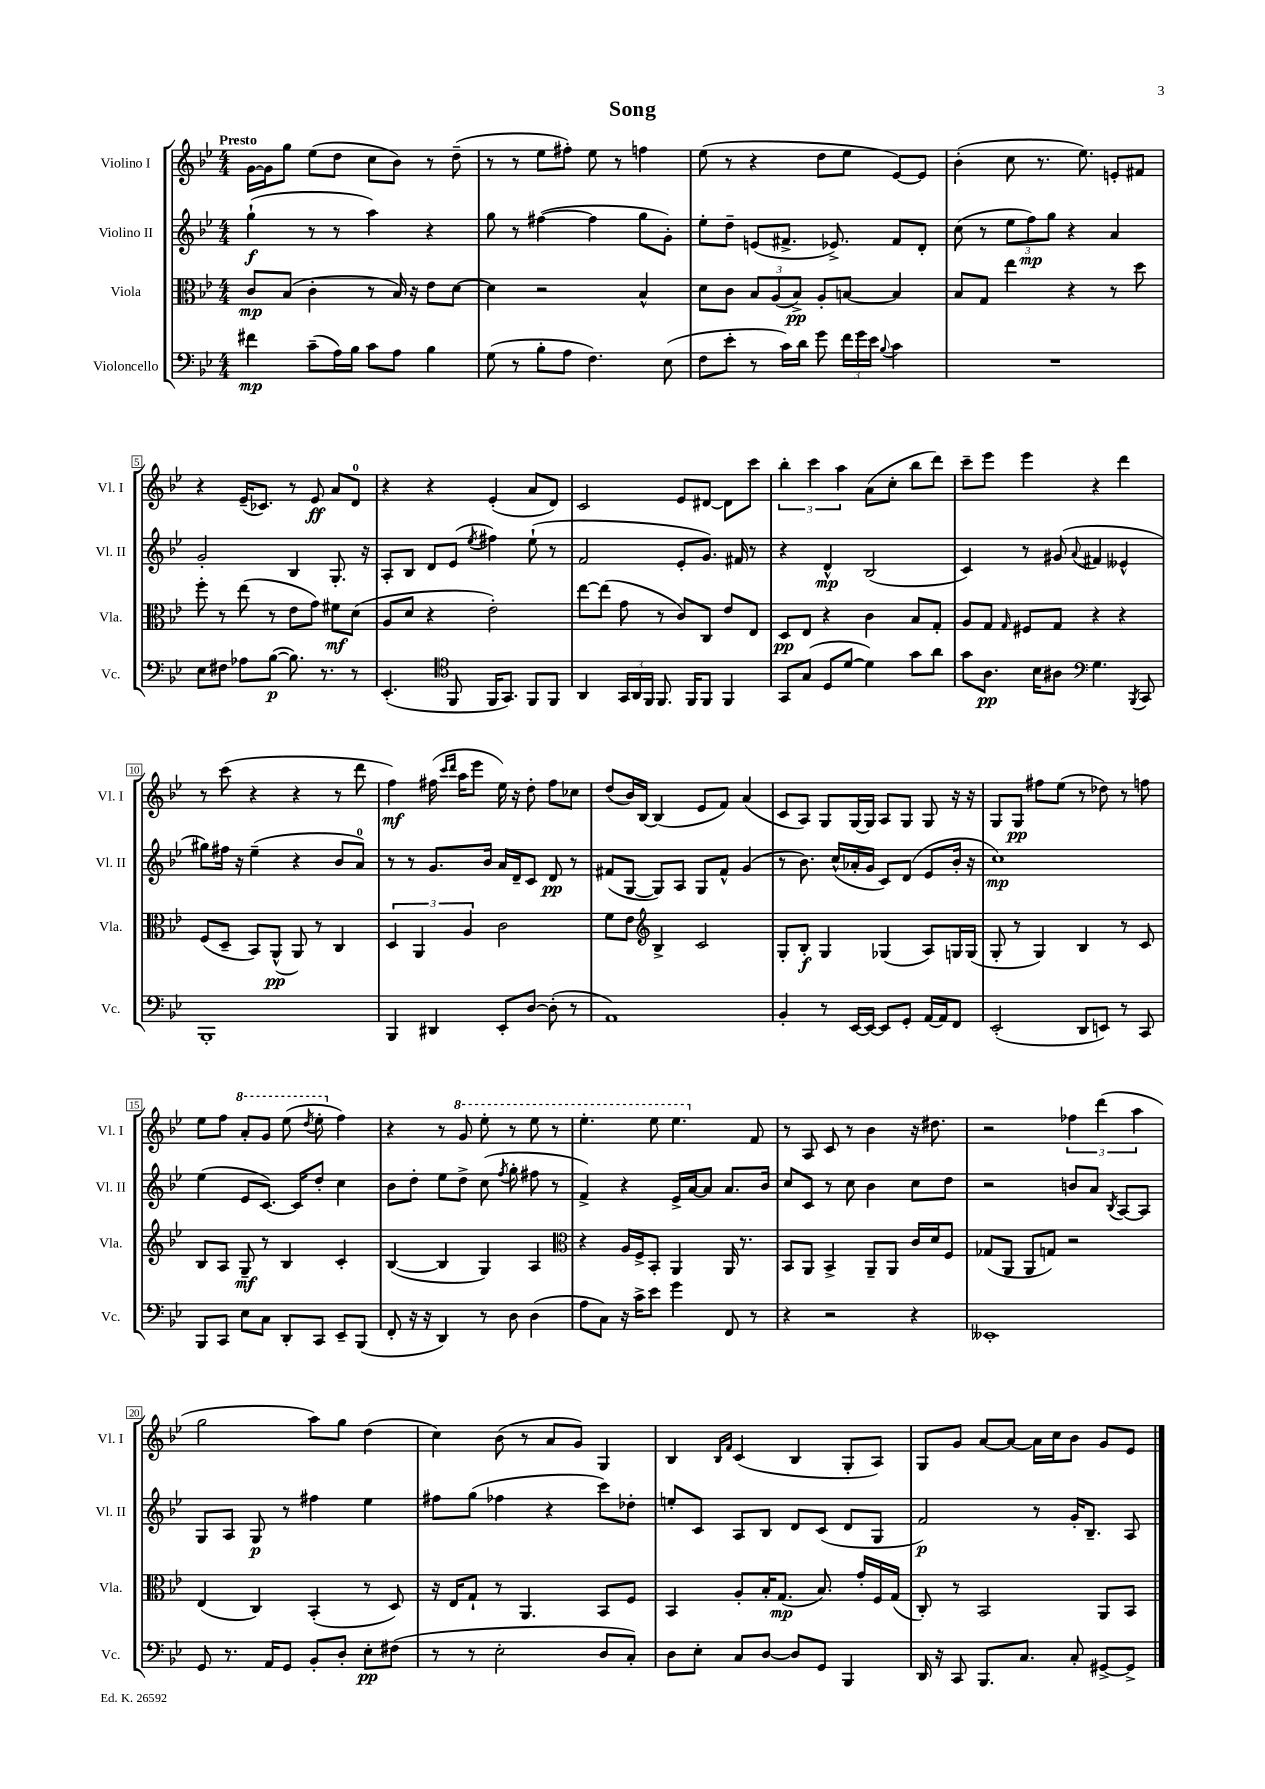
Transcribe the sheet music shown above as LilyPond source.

\header { title = "Song" }
<<
\new StaffGroup <<
\new Staff = "s0" \with { instrumentName = "Violino I" shortInstrumentName = "Vl. I" } {
    \clef treble \key bes \major \numericTimeSignature \time 4/4 \tempo "Presto"
    \autoBeamOff g'16[~ g'16 g''8] ees''8[( d''8] c''8[ bes'8]) r8 d''8--( |
    r8 r8 ees''8[ fis''8]-.) ees''8 r8 f''4 |
    ees''8( r8 r4 d''8[ ees''8] ees'8[~) ees'8] |
    bes'4-.( c''8 r8. ees''8.) e'8[-. fis'8] |
    r4 ees'16[--( ces'8.]) r8 ees'8\ff a'8[ d'8]-0 |
    r4 r4 ees'4-.( a'8[ d'8]) |
    c'2 ees'8[ dis'8]~ dis'8[ c'''8] |
    \tuplet 3/2 { bes''4-. c'''4 a''4 } a'8[( c''8]-. bes''8[ d'''8]) |
    c'''8[-- ees'''8] ees'''4 r4 d'''4 |
    r8 c'''8( r4 r4 r8 d'''8 |
    f''4\mf) fis''16( \grace { c'''16[ d'''16] } a''16[ ees'''8] ees''16) r16 d''8-. fis''8[ ces''8] |
    d''8[( bes'16) bes16]~ bes4( ees'8[ f'8]) a'4( |
    c'8[ a8]) g8[ g16~ g16] a8[ g8] g8 r16 r16 |
    g8[ g8]\pp fis''8[ ees''8]( r8 des''8) r8 f''8 |
    ees''8[ f''8] \ottava #1 a''8[-. g''8] ees'''8( \acciaccatura { d'''8 } ees'''8-. \ottava #0 f''4) |
    r4 r8 \ottava #1 g''8 ees'''8-. r8 ees'''8 r8 |
    ees'''4.-. ees'''8 ees'''4. \ottava #0 f'8 |
    r8 a8 c'8 r8 bes'4 r16 dis''8. |
    r2 \tuplet 3/2 { fes''4 d'''4( a''4 } |
    g''2 a''8[) g''8] d''4( |
    c''4) bes'8( r8 a'8[ g'8]) g4 |
    bes4 \grace { bes16[ f'16] } c'4( bes4 g8[-. a8]) |
    g8[ g'8] a'8[~ a'8]~ a'16[ c''16 bes'8] g'8[ ees'8] \bar "|." |
}
\new Staff = "s1" \with { instrumentName = "Violino II" shortInstrumentName = "Vl. II" } {
    \clef treble \key bes \major \numericTimeSignature \time 4/4
    \autoBeamOff g''4-!\f( r8 r8 a''4) r4 |
    g''8 r8 fis''4~( fis''4 g''8[ g'8]-.) |
    ees''8[-. d''8]-- e'8[( fis'8.]-> ees'8.->) fis'8[ d'8]-. |
    c''8( r8 \tuplet 3/2 { ees''8[ f''8\mp) g''8] } r4 a'4 |
    g'2-. bes4 g8.-. r16 |
    a8[-. bes8] d'8[ ees'8]( \acciaccatura { ees''8 } fis''4) ees''8-!( r8 |
    f'2 ees'8[-. g'8.]) fis'16 r8 |
    r4 d'4-^\mp bes2( |
    c'4) r8 gis'8( \appoggiatura { a'8 } fis'4 eeses'4-^ |
    gis''8[) fis''16] r16 ees''4--( r4 bes'8[ a'8]-0) |
    r8 r8 g'8.[ bes'16] a'16[ d'16-- c'8] d'8\pp r8 |
    fis'8[( g8]~ g8[) a8] g8[ fis'8]-^ g'4( |
    r8 bes'8.) c''16[-^( aes'16-. g'16] c'8[) d'8]( ees'8[ bes'16]-. r16 |
    c''1\mp) |
    ees''4( ees'8[ c'8.]~) c'16[ d''8]-. c''4 |
    bes'8[ d''8]-. ees''8[ d''8]-> c''8( \acciaccatura { f''8 } g''8-. fis''8 r8 |
    f'4->) r4 ees'16[-> a'16~ a'8] a'8.[ bes'16] |
    c''8[ c'8] r8 c''8 bes'4 c''8[ d''8] |
    r2 b'8[ a'8] \acciaccatura { bes8 } a8[~ a8] |
    g8[ a8] g8\p r8 fis''4 ees''4 |
    fis''8[ g''8]( fes''4 r4 c'''8[) des''8]-. |
    e''8[-. c'8] a8[ bes8] d'8[ c'8]( d'8[ g8] |
    f'2\p) r8 g'16[-. bes8.]-- a8 \bar "|." |
}
\new Staff = "s2" \with { instrumentName = "Viola" shortInstrumentName = "Vla." } {
    \clef alto \key bes \major \numericTimeSignature \time 4/4
    \autoBeamOff c'8[\mp bes8]( c'4-. r8 bes16) r16 ees'8[ d'8]~ |
    d'4 r2 bes4-^ |
    d'8[ c'8] \tuplet 3/2 { bes8[ a8( bes8]->\pp) } a8[-. b8]~ b4 |
    bes8[ g8] ees''4 r4 r8 d''8 |
    f''8-. r8 ees''8( r8 ees'8[ g'8]) fis'8[\mf d'8]( |
    a8[ d'8] r4 ees'2-.) |
    ees''8[~ ees''8]( g'8 r8 c'8[) c8] ees'8[ ees8] |
    d8[\pp ees8] r4 c'4 bes8[ g8]-. |
    a8[ g8] \grace { g16 } fis8[ g8] r4 r4 |
    f8[( d8]-- bes,8[) a,8]-^\pp( a,8) r8 c4 |
    \tuplet 3/2 { d4 a,4 a4 } c'2 |
    f'8[ ees'8] \clef treble bes4-> c'2 |
    g8[-. bes8]-.\f g4 ges4( a8[) g16 g16]( |
    g8-. r8 g4) bes4 r8 c'8 |
    bes8[ a8] g8--\mf r8 bes4 c'4-. |
    bes4~( bes4 g4) a4 |
    \clef alto r4 a16[ f16-> bes,8]-. a,4 a,16 r8. |
    bes,8[ a,8] bes,4-> a,8[-- a,8] c'16[ d'16 f8] |
    ges8[( a,8] a,8[ g8]) r2 |
    ees4( c4) bes,4-.( r8 d8) |
    r16 ees16[ g8]-! r8 a,4. bes,8[ f8] |
    bes,4 a8[-. bes16-. g8.]\mp( bes8.) g'16[-. f16 g16]( |
    c8-.) r8 bes,2 a,8[ bes,8] \bar "|." |
}
\new Staff = "s3" \with { instrumentName = "Violoncello" shortInstrumentName = "Vc." } {
    \clef bass \key bes \major \numericTimeSignature \time 4/4
    \autoBeamOff fis'4\mp c'8[--( a16) bes16] c'8[ a8] bes4 |
    g8( r8 bes8[-. a8] f4.) ees8( |
    f8[ ees'8]-. r8 c'16[) d'16] g'8 \tuplet 3/2 { f'16[ g'16 ees'16] } \appoggiatura { bes8 } c'4 |
    R1 |
    ees8[ fis8] aes8[ bes8]~\p( bes8.) r8. r8 |
    ees,4.-.( \clef tenor f,8 f,16[ g,8.]) f,8[ f,8] |
    a,4 \tuplet 3/2 { g,16[ a,16 f,16] } f,8. f,16[ f,8] f,4 |
    g,8[ g8]( d8[ d'8]~ d'4) g'8[ a'8] |
    g'8[ a8.]\pp bes16[ ais8] \clef bass g4. \acciaccatura { bes,,8 } c,8 |
    bes,,1-. |
    bes,,4 dis,4 ees,8[-. d8]~ d8-.( r8 |
    a,1) |
    bes,4-. r8 ees,16[~ ees,16]~ ees,8[ g,8]-. a,16[~ a,16 f,8] |
    ees,2-.( d,8[ e,8]) r8 c,8 |
    bes,,8[ c,8] ees8[ c8] d,8[-. c,8] ees,8[-- bes,,8]( |
    f,8-. r16 r16 d,4) r8 d8 d4( |
    a8[ c8]) r16 c'16[-> ees'8] g'4 f,8 r8 |
    r4 r2 r4 |
    eeses,1-. |
    g,8 r8. a,16[ g,8] bes,8[-. d8]-. ees8[-.\pp fis8]( |
    r8 r8 ees2-. d8[ c8]-.) |
    d8[ ees8]-. c8[ d8]~ d8[ g,8] bes,,4 |
    d,16 r16 c,8 bes,,8.[ c8.] c8-. gis,8[~-> gis,8]-> \bar "|." |
}
>>
>>
\layout { \context { \Score \override BarNumber.stencil = #(make-stencil-boxer 0.1 0.3 ly:text-interface::print) } }
